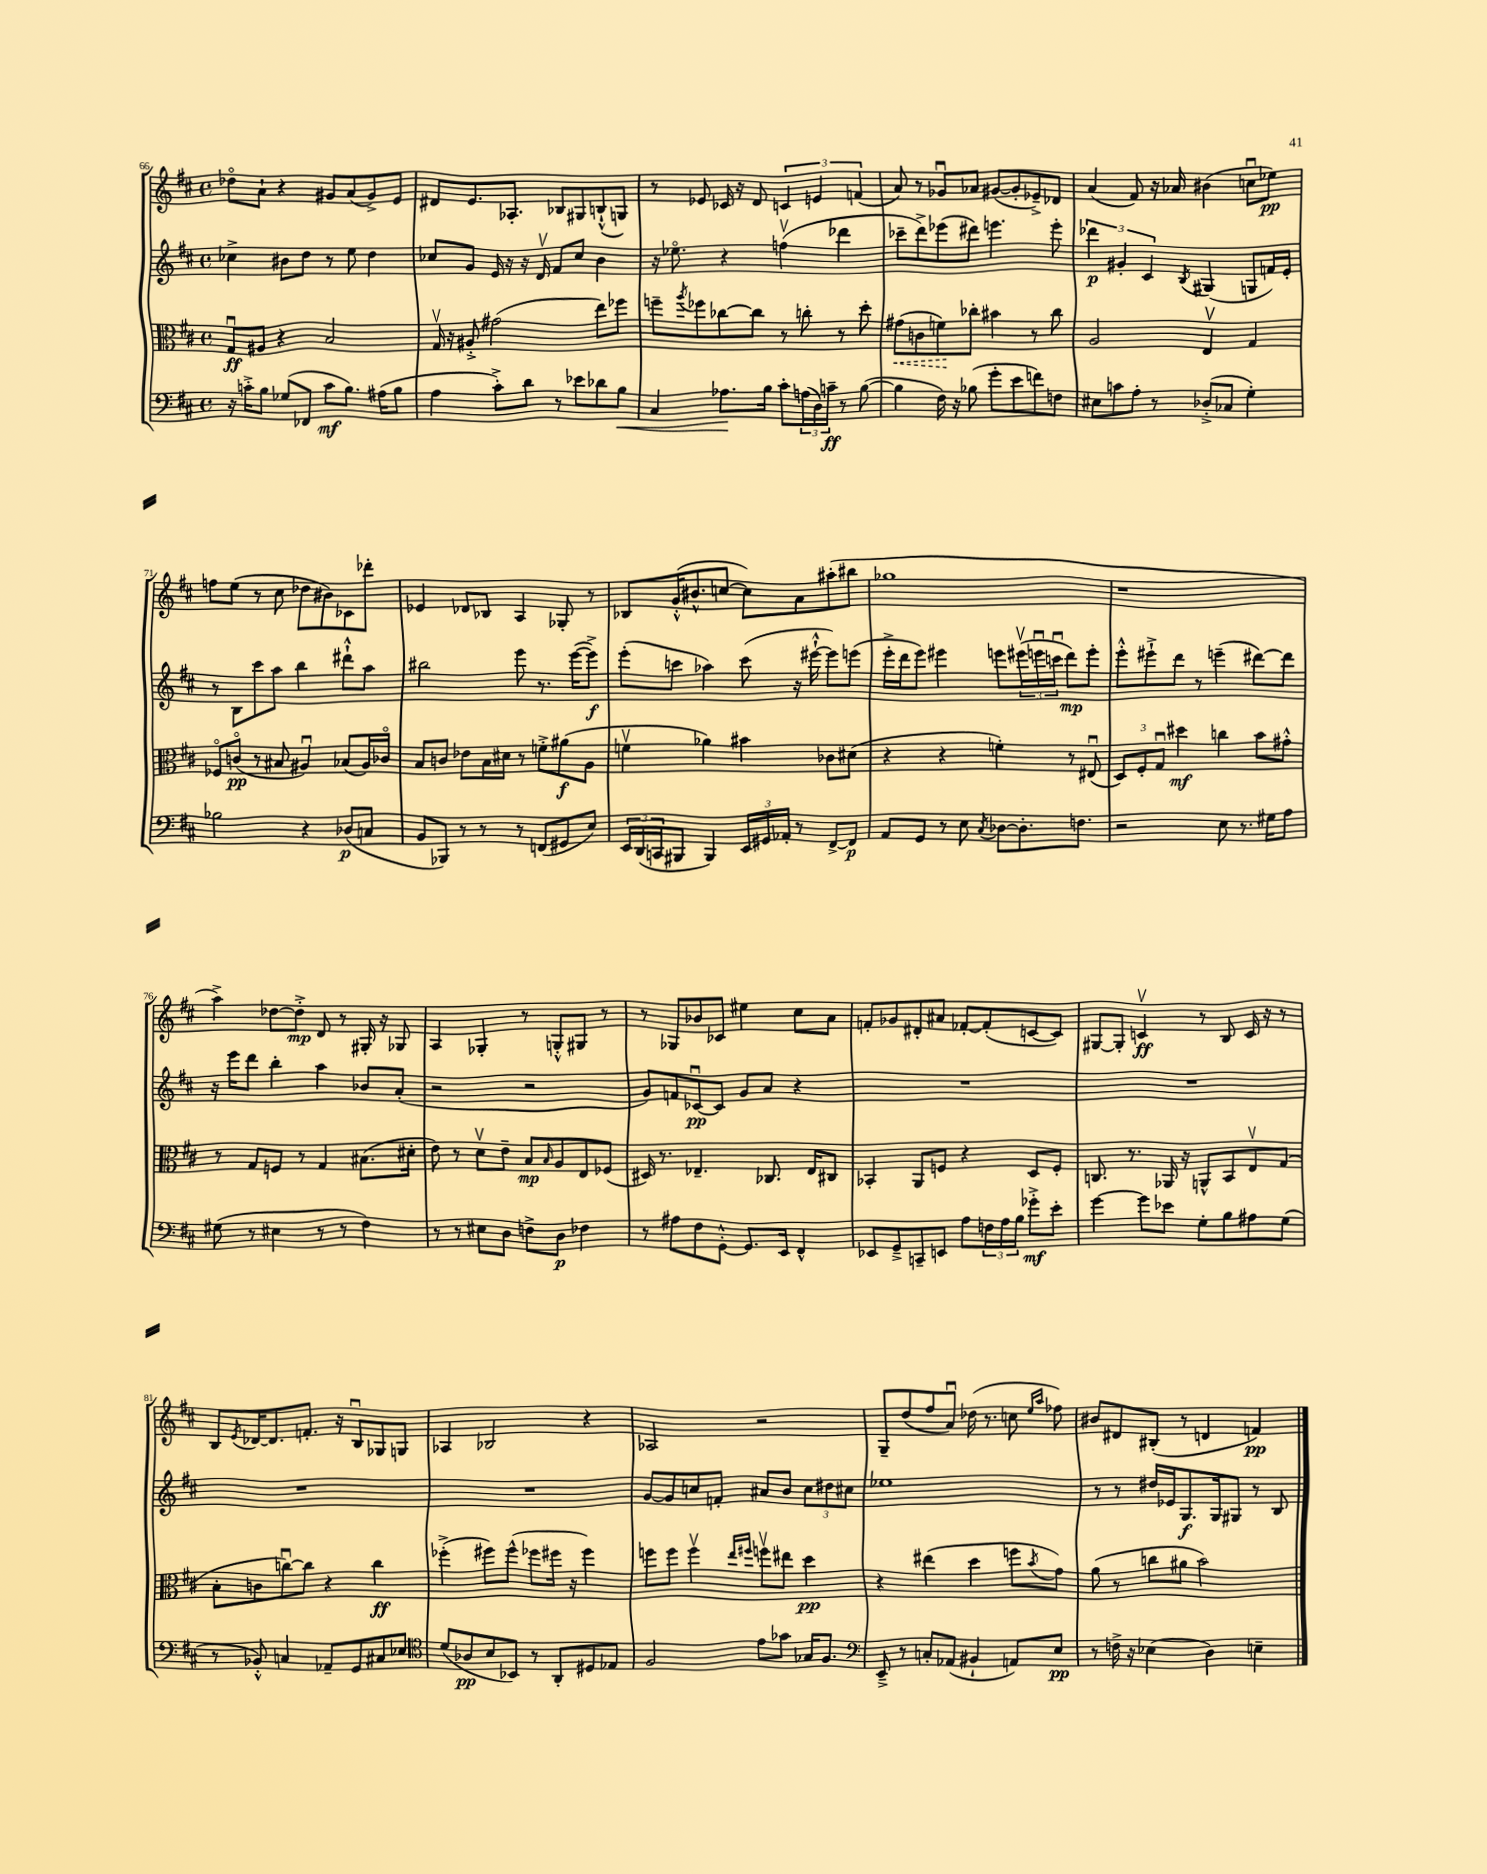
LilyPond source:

<<
\new StaffGroup <<
\new Staff = "s0" {
    \clef treble \key d \major \defaultTimeSignature \time 4/4
    des''8\flageolet a'8-! r4 gis'8 a'8( gis'8->) e'8 |
    dis'8 e'8. aes8.-. bes8 gis8 b8-!-^( g8) |
    r8 ees'8 ces'16 r16 d'8 \tuplet 3/2 { c'4 e'4 f'4( } |
    a'8) r8 ges'8\downbow aes'8 gis'8~( gis'8-. ees'8--->) des'8 |
    a'4( fis'8) r16 aes'16 bis'4( c''8\downbow ees''8\pp) |
    f''8 e''8( r8 cis''8 des''8 bis'8) ces'8 des'''8-. |
    ees'4 des'8 bes8 a4 ges8-. r8 |
    bes8 g'16-.-^( bis'8.-^ c''8~ c''8) a'8 ais''8-.( bis''8 |
    ges''1 |
    r1 |
    a''4->) des''8~ des''8-.->\mp d'8 r8 gis16-. r16 ges8 |
    a4 ges4-. r8 g8-.-^ gis8 r8 |
    r8 ges8 bes'8 ces'8 eis''4 cis''8 a'8 |
    f'8-. ges'8 dis'8-. ais'8 fes'8~-. fes'8-.( c'8~ c'8) |
    gis8~ gis8-. c'4\upbow\ff r8 b8 c'16 r16 r8 |
    b8 \acciaccatura { e'8 } des'16~ des'8. f'8.-. r16 b8\downbow ges8 g8 |
    aes4 bes2 r4 |
    aes2 r2 |
    g8-- d''8( fis''8 a'8\downbow) des''16( r8. c''8 \grace { e''16 a''16 } fes''8) |
    bis'8 dis'8 bis8-.( r8 d'4 f'4\pp) \bar "|." |
}
\new Staff = "s1" {
    \clef treble \key d \major \defaultTimeSignature \time 4/4
    ces''4-> bis'8 d''8 r8 e''8 d''4 |
    ces''8 g'8 e'16 r16 r16 d'16\upbow fis'8 ces''8 b'4 |
    r16 ees''8.\flageolet r4 f''4\upbow( des'''4 |
    ces'''8-- d'''8->) ees'''8( dis'''8) e'''4. e'''8-. |
    \tuplet 3/2 { des'''4\p gis'4-. cis'4 } \acciaccatura { b8 } gis4( g8 f'16) e'16-. |
    r8 b8 cis'''8 a''8 b''4 dis'''8-!-^ a''8 |
    bis''2 e'''8 r8. e'''16~( e'''8->\f) |
    e'''8-.( c'''8 aes''4) c'''8( r16 eis'''16~-!-^ eis'''8) e'''8( |
    e'''16-.-> d'''16 e'''8) eis'''4 e'''8 \tuplet 3/2 { eis'''16\upbow( e'''16\downbow c'''16\downbow } d'''8\mp) e'''8-. |
    e'''8-.-^ eis'''8-!-> d'''8 r8 e'''4--( dis'''8~) dis'''8 |
    r16 e'''16 d'''8 b''4-. a''4 bes'8 a'8-.( |
    r2 r2 |
    g'8) f'8 ces'8~\downbow\pp ces'8 g'8 a'8 r4 |
    R1 |
    R1 |
    R1 |
    R1 |
    g'8~ g'8 c''8 f'8-. ais'8 b'8 \tuplet 3/2 { c''8 dis''8 cis''8 } |
    ees''1 |
    r8 r8 dis''16 ees'16 g8.\f g16 gis8 r8 b8 \bar "|." |
}
\new Staff = "s2" {
    \clef alto \key d \major \defaultTimeSignature \time 4/4
    g8\downbow\ff ais8 r4 b2 |
    g16\upbow r16 ais8-.-> gis'2( e''8) fes''8 |
    f''8-- \acciaccatura { a''8 } fes''8 ces''8~ ces''8 r8 c''8-. r8 d''8-. |
    \once \override Hairpin.style = #'dashed-line gis'8\<( c'8 f'8\!) ces''8-. bis'4 r8 ces''8 |
    a2 e4\upbow g4 |
    fes8\flageolet c'8\flageolet\pp( r8 bis8 ais4\downbow) bes8( ais16) ces'16\flageolet |
    b8 c'8 ees'8 b16 dis'16 r8 f'8-.-> ais'8\f( a8 |
    f'4\upbow aes'4) bis'4 ces'8 dis'8( |
    r4 r4 f'4-.) r8 eis8\downbow( |
    \tuplet 3/2 { d8) fis8-. g8\downbow } dis''4\mf c''4 b'8 gis'8-.-^ |
    r8 g8 f8 r8 g4 bis8.( dis'16-. |
    e'8) r8 d'8\upbow e'8-- b8\mp \grace { b16 } a8 e8 fes8( |
    dis16) r8. ees4.-- ces8. ees16 cis8 |
    bes,4-. a,8 f8 r4 d8 f8-. |
    c8. r8. aes,16 r16 a,8-^ b,8 e8\upbow g8( |
    b8-. c'8 c''8~\downbow) c''8 r4 c''4\ff |
    fes''4-.->( fis''8) fis''8-^( fes''8 fis''16 r16 fis''4) |
    f''8 f''8 f''4\upbow \grace { e''16 fis''16 } f''8\upbow eis''8 d''4\pp |
    r4 eis''4( d''4 f''8 \acciaccatura { b'8 } g'8) |
    a'8( r8 c''8 ais'8 b'2) \bar "|." |
}
\new Staff = "s3" {
    \clef bass \key d \major \defaultTimeSignature \time 4/4
    r16 c'16-.-> b8 ges8( fes,8 c'8\mf b8.) ais16( b8 |
    a4 cis'8-.->) d'8 r8 ees'8 des'8 b8\< |
    cis4 aes8.\! b16 cis'8-. \tuplet 3/2 { a16( d16) c'16--\ff } r8 b8~( |
    b4 fis16) r16 bes8( g'8-. e'8 f'8) f8 |
    eis8 c'8 a8-. r8 des8-.->( ces8 g4-.) |
    bes2 r4 des8\p( c8 |
    b,8 bes,,8) r8 r8 r8 f,8( gis,8 e8) |
    \tuplet 3/2 { e,16 d,16( c,16 } bis,,8 bis,,4) \tuplet 3/2 { e,16 gis,16 aes,16-. } r8 fis,8~-> fis,8\p |
    a,8 g,8 r8 e8 \acciaccatura { cis8 } des8~ des8.-. f8. |
    r2 e8 r8. gis16 a8 |
    gis8( r8 eis4 r8 r8 fis4) |
    r8 r8 eis8 d8 f8-> d8\p fes4 |
    r8 ais8 fis8 g,8~-.-^ g,8. e,16 fis,4-^ |
    ees,8 g,8---> c,8-- e,8 a8 \tuplet 3/2 { f16 a16 b16 } ges'8-.->\mf e'8-. |
    g'4~ g'8 ees'8 g8-. b8 ais8 g8( |
    r8 bes,8-.-^) c4 aes,8-- g,8 cis8 ees8 |
    \clef tenor d'8( aes8\pp b8 bes,8) r8 a,8-. dis8 ees8 |
    fis2 e'8 ges'8 ges16 fis8. |
    \clef bass e,8---> r8 c8-. aes,8( bis,4-! a,8) e8\pp |
    r8 f16-> r16 ees4( d4) e4-- \bar "|." |
}
>>
>>
\layout { \context { \Score currentBarNumber = #66 } }
